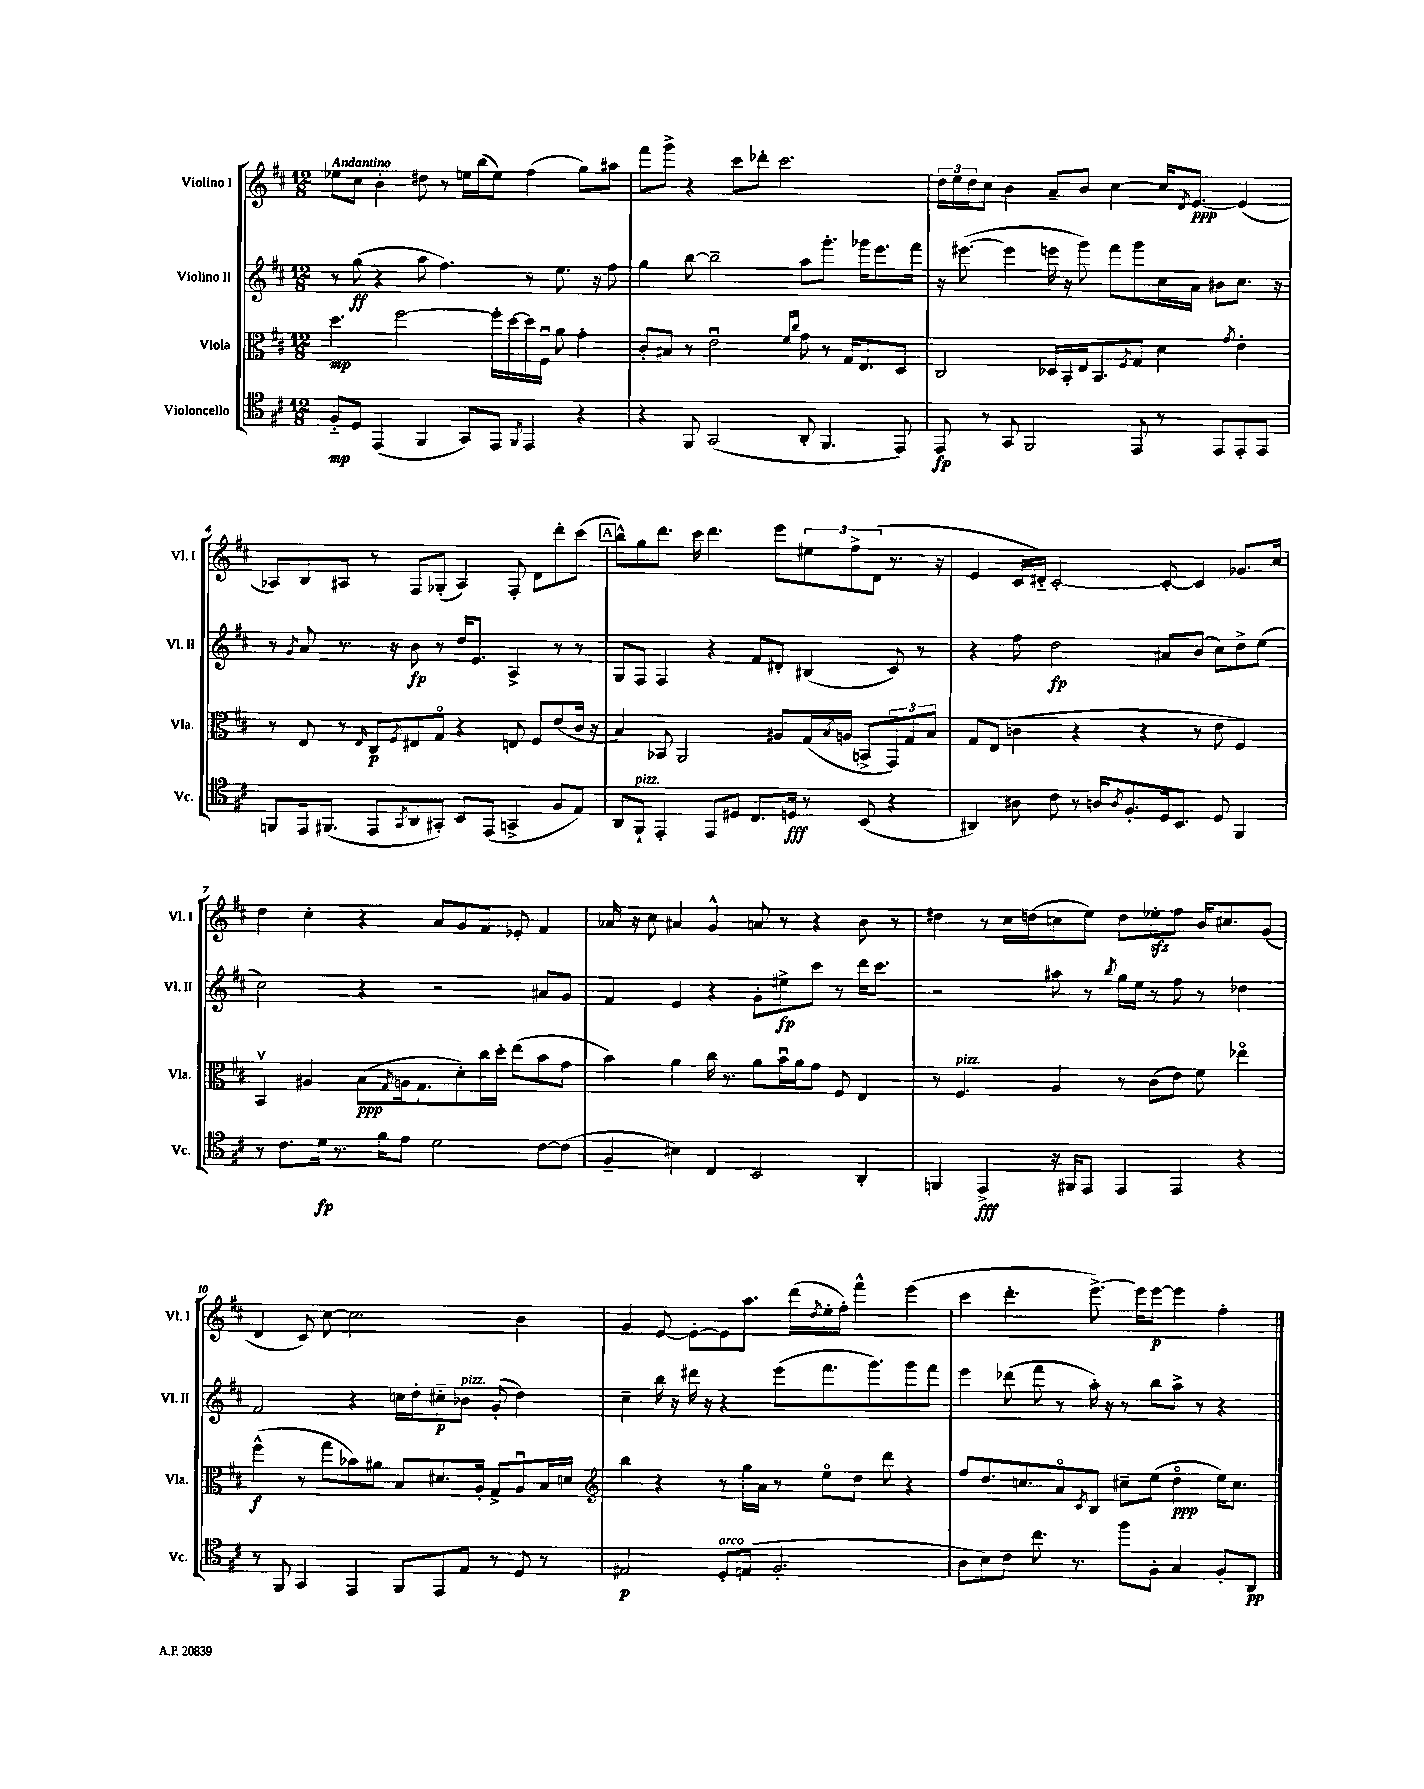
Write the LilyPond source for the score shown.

<<
\new StaffGroup <<
\new Staff = "s0" \with { instrumentName = "Violino I" shortInstrumentName = "Vl. I" } {
    \clef treble \key d \major \numericTimeSignature \time 12/8 \tempo "Andantino"
    ees''8 cis''8 b'4-. dis''8 r8 e''16 b''16( e''8) fis''4( g''8) ais''8 |
    fis'''8 g'''8-> r4 cis'''8 des'''8-. cis'''2. |
    \tuplet 3/2 { d''16 e''16 d''16 } cis''8 b'4 a'8-- b'8 cis''4~ cis''16 \acciaccatura { d'8 } e'8.~\ppp e'4( |
    aes8) b8 ais8 r8 fis8 ges8-.( ais4) fis8-. d'8 d'''8-. cis'''8( |
    \mark \markup { \box "A" } b''8-^) g''8 d'''8. cis'''16 d'''4. e'''8 \tuplet 3/2 { eis''8 fis''8-> d'8( } r8. r16 |
    e'4 cis'16 dis'16-_) cis'2~-. cis'8~-. cis'4 ges'8. cis''16 |
    d''4 cis''4-. r4 a'8 g'8 fis'8 ees'8-. fis'4 |
    aes'16 r16 cis''8 ais'4 g'4-^ a'8 r8 r4 b'8 r8 |
    dis''4 r8 cis''16 d''16( c''8 e''8) d''8 ees''8-.\sfz fis''8 b'16 cis''8. g'8( |
    d'4 cis'8) cis''8~ cis''2. b'4 |
    g'4 e'8~ e'8~-. e'8 a''8. d'''16( \acciaccatura { d''8 } e''16-. fis''16-.) fis'''4-^ e'''4( |
    cis'''4 d'''4.-. e'''8.~->) e'''16 e'''8~\p e'''4 fis''4-. \bar "|." |
}
\new Staff = "s1" \with { instrumentName = "Violino II" shortInstrumentName = "Vl. II" } {
    \clef treble \key d \major \numericTimeSignature \time 12/8
    r8 g''8\ff( r4 a''8 fis''4.) r8 e''8. r16 fis''8 |
    g''4 b''8~ b''2-- a''8 g'''8.-. ges'''16 e'''8. fis'''16 |
    r16 eis'''8.~( eis'''4 e'''16 r16 g'''8) fis'''8 g'''8 cis''16 a'16 bis'8 cis''8. r16 |
    r8 \acciaccatura { g'8 } a'8 r8. r16 b'8\fp r8 d''16 e'8. a4-> r8 r8 |
    \mark \markup { \box "A" } g8 fis8 fis4 r4 fis'8 dis'8-. bis4( cis'8) r8 |
    r4 fis''8 d''2\fp ais'8 b'8( cis''8) d''8-> e''8( |
    cis''2) r4 r2 ais'8 g'8 |
    fis'4 e'4 r4 g'8-. eis''8->\fp cis'''8 r8 d'''16 cis'''8. |
    r2 ais''8 r8 \acciaccatura { b''8 } g''16 e''16 r8 fis''8 r8 des''4 |
    fis'2 r4 c''16 d''16-. cis''8-_\p bes'8^\markup { \italic "pizz." } g'8-.( d''4) |
    cis''4-- b''16 r16 dis'''16 r16 r4 e'''8( fis'''8. g'''8.) g'''8 fis'''8 |
    e'''4 des'''8( fis'''8 r8 a''16-.) r16 r8 b''8 a''8-> r8 r4 \bar "|." |
}
\new Staff = "s2" \with { instrumentName = "Viola" shortInstrumentName = "Vla." } {
    \clef alto \key d \major \numericTimeSignature \time 12/8
    d''4.\mp fis''2~ fis''16-. d''16~ d''16 fis16\downbow a'8 g'4-. |
    cis'8-. bis8 r8 e'2\downbow \grace { fis'16 cis''16 } g'8 r8 g16 e8. d8 |
    cis2 des16 b,16-. e16 b,8. \acciaccatura { fis8 } g8 d'4 \acciaccatura { g'8 } e'4-. |
    r8 e8 r8 \grace { e16 } cis8\p \acciaccatura { fis8 } eis8 g8\flageolet r4 e8 fis8 e'8( cis'16 r16 |
    \mark \markup { \box "A" } b4) bes,8 a,2 ais8 g16( \acciaccatura { b8 } a16 b,8-> \tuplet 3/2 { g,8) g8 b8 } |
    g8 e8( c'4 r4 r4 r8 e'8 fis4) |
    b,4\upbow ais4 b8\ppp( \acciaccatura { g8 } a16 g8. d'8-.) cis''16 d''16-. e''8( b'8 g'8 |
    b'4) a'4 cis''16 r8. a'8 b'16\downbow a'16 g'8 fis8 e4 |
    r8 fis4.^\markup { \italic "pizz." } a4 r8 cis'8( e'8) fis'8 ees''4\flageolet |
    fis''4-^\f( r8 g''8 bes'8) ais'8 b8 dis'8. a16-. g8-> a8\downbow b16 d'16 |
    \clef treble b''4 r4 r8 g''16 a'16 r8 e''8\flageolet d''8 d'''8 r4 |
    fis''8 d''8. c''8. a'8\flageolet \acciaccatura { cis'8 } b8 cis''8-- e''8( d''4\flageolet\ppp e''16) cis''8. \bar "|." |
}
\new Staff = "s3" \with { instrumentName = "Violoncello" shortInstrumentName = "Vc." } {
    \clef tenor \key d \major \numericTimeSignature \time 12/8
    fis8-_\mp d8 e,4( fis,4 g,8) e,8 \acciaccatura { fis,8 } e,4 r4 |
    r4 fis,8 g,2( a,8-. fis,4. e,8) |
    e,8\fp r8 g,8 fis,2 e,8 r8 e,8 e,8-. e,8 |
    f,8 e,16 fis,8.( e,8 \acciaccatura { g,8 } a,8 gis,8-.) b,8 e,8( g,4-> fis8 e8) |
    \mark \markup { \box "A" } a,8 fis,8-!^\markup { \italic "pizz." } e,4-. e,8 dis8 cis8. d16\fff r8 b,8( r4 |
    ais,4) ais8 cis'8 r8 a16 \acciaccatura { a8 } fis8.-. d16 b,8. d8 fis,4 |
    r8 cis'8. d'16\fp r8. fis'16 e'8 d'2 cis'8~ cis'8( |
    fis4-- bis4) cis4 b,2 a,4-. |
    f,4 e,4->\fff r16 fis,16 e,8 e,4 e,4 r4 |
    r8 fis,8 g,4 e,4 fis,8 e,8 e8 r8 d8 r8 |
    eis2\p d8-.^\markup { \italic "arco" } e8( fis2.-. |
    a8 b8) cis'8 cis''8. r8. fis''8 fis8-. g4 fis8-. a,8\pp \bar "|." |
}
>>
>>
